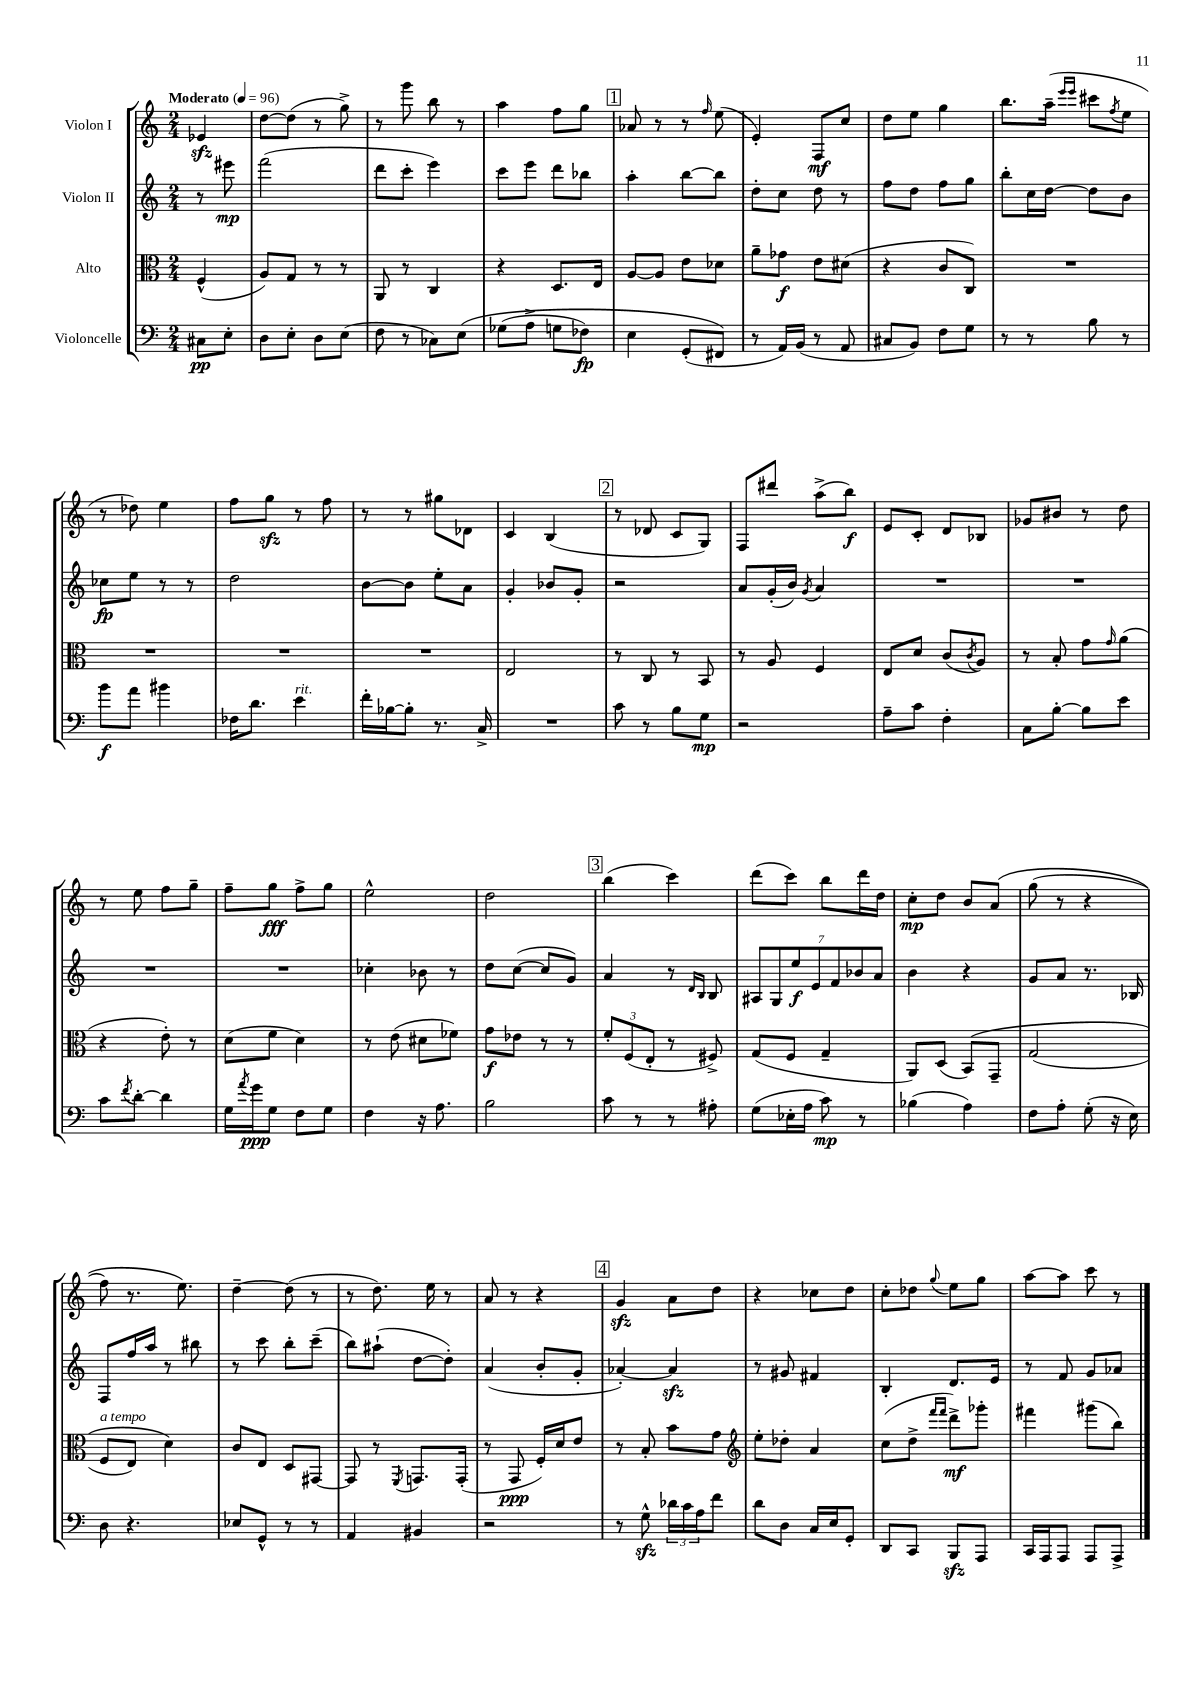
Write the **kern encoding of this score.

**kern	**kern	**kern	**kern
*staff4	*staff3	*staff2	*staff1
*clefF4	*clefC3	*clefG2	*clefG2
*k[]	*k[]	*k[]	*k[]
*M2/4	*M2/4	*M2/4	*M2/4
*MM96	*MM96	*MM96	*MM96
8C#	(4F^^	8r	4e-
8E'	.	8eee#	.
=	=	=	=
8D	8A)	(2fff	[8dd
8E'	8G	.	(8dd]
8D	8r	.	8r
(8E	8r	.	8gg^)
=	=	=	=
8F	8AA	8ddd	8r
8r	8r	8ccc'	8ggg
8C-)	4C	4eee)	8bb
&(8E	.	.	8r
=	=	=	=
(8G-	4r	8ccc	4aa
8A^	.	8eee	.
8G	8.D	8ddd	8ff
8F-)	.	8bb-	8gg
.	16E	.	.
=	=	=	=
4E	[8A	4aa'	8a-
.	8A]	.	8r
(8GG'	8e	[8bb	8r
.	.	.	16qqff
8FF#&)	8d-	8bb]	(8ee
=	=	=	=
8r	8a~	8dd'	4e')
16AA)	8g-	8cc	.
(16BB	.	.	.
8r	8e	8dd	8F
8AA	(8d#	8r	8cc
=	=	=	=
8C#	4r	8ff	8dd
8BB)	.	8dd	8ee
8F	8c	8ff	4gg
8G	8C)	8gg	.
=	=	=	=
8r	2r	8bb'	8.bb
8r	.	16cc	.
.	.	[16dd	(16aa~
.	.	.	16qqeee
.	.	.	16qqeee
8B	.	8dd]	8ccc#
.	.	.	8qff
8r	.	8b	8ee
=	=	=	=
8b	2r	8cc-	8r
8a	.	8ee	8dd-)
4b#	.	8r	4ee
.	.	8r	.
=	=	=	=
16F-	2r	2dd	8ff
8.d	.	.	.
.	.	.	8gg
4e	.	.	8r
.	.	.	8ff
=	=	=	=
16f'	2r	[8b	8r
[16B-	.	.	.
8B-']	.	8b]	8r
8.r	.	8ee'	8gg#
.	.	8a	8d-
16C^	.	.	.
=	=	=	=
2r	2E	4g'	4c
.	.	8b-	(4B
.	.	8g'	.
=	=	=	=
8c	8r	2r	8r
8r	8C	.	8d-
8B	8r	.	8c
8G	8BB	.	8G)
=	=	=	=
2r	8r	8a	8F
.	8A	(16g'	8ddd#
.	.	16b)	.
.	.	8qg	.
.	4F	4a	(8aa^
.	.	.	8bb)
=	=	=	=
8A~	8E	2r	8e
8c	8d	.	8c'
4F'	(8c	.	8d
.	8qc	.	.
.	8A)	.	8B-
=	=	=	=
8C	8r	2r	8g-
[8B'	8B'	.	8b#
8B]	8g	.	8r
.	16qqg	.	.
8e	(8a	.	8dd
=	=	=	=
8c	4r	2r	8r
8qf	.	.	.
[8d'	.	.	8ee
4d]	8e')	.	8ff
.	8r	.	8gg~
=	=	=	=
16G	(8d	2r	8ff~
8qa	.	.	.
16g	.	.	.
8G	8f	.	8gg
8F	4d)	.	8ff^
8G	.	.	8gg
=	=	=	=
4F	8r	4cc-'	2ee^^
.	(8e	.	.
16r	8d#	8b-	.
8.A	.	.	.
.	8f-)	8r	.
=	=	=	=
2B	8g	8dd	2dd
.	8e-	([8cc	.
.	8r	8cc]	.
.	8r	8g)	.
=	=	=	=
8c	12f'	4a	(4bb
.	(12F	.	.
8r	.	.	.
.	12E'	.	.
8r	8r	8r	4ccc)
.	.	16qqd	.
.	.	16qqB	.
8A#'	8F#^)	8B	.
=	=	=	=
(8G	(8G	14A#	(8ddd
.	.	14G	.
16E-'	8F	.	8ccc)
.	.	14ee	.
16A	.	.	.
.	.	14e	.
8c)	4G~	.	8bb
.	.	14f	.
.	.	14b-	.
8r	.	.	16ddd
.	.	14a	.
.	.	.	16dd
=	=	=	=
(4B-	8AA)	4b	8cc'
.	(8D	.	8dd
4A)	&(8BB)	4r	8b
.	8GG~	.	&(8a
=	=	=	=
8F	(2G	8g	(8gg
8A'	.	8a	8r
(8G'	.	8.r	4r
16r	.	.	.
16E)	.	16B-	.
=	=	=	=
8D	8F	8F	8ff)
4.r	8E)	16ff	8.r
.	.	16aa	.
.	4d&)	8r	.
.	.	.	8.ee&)
.	.	8bb#	.
=	=	=	=
8E-	8c	8r	[4dd~
8GG^^	8E	8ccc	.
8r	8D	8bb'	(8dd]
8r	[8GG#	(8ccc~	8r
=	=	=	=
4AA	8GG#]	8bb)	8r
.	8r	(8aa#`	8.dd)
.	8qFF	.	.
4BB#	8.GG	[8dd	.
.	.	.	16ee
.	.	8dd'])	8r
.	(16GG'	.	.
=	=	=	=
2r	8r	(4a	8a
.	8GG	.	8r
.	16F')	8b'	4r
.	16d	.	.
.	8e	8g'	.
=	=	=	=
8r	8r	[4a-')	4g
8G^^	8B'	.	.
24d-	8b	4a-]	8a
24c	.	.	.
24A	.	.	.
8f	8g	.	8dd
=	=	=	=
*	*clefG2	*	*
8d	8ee'	8r	4r
8D	8dd-'	8g#	.
16C	4a	4f#	8cc-
16E	.	.	.
8GG'	.	.	8dd
=	=	=	=
8DD	(8cc	4B'	8cc'
8CC	8dd^	.	8dd-
.	16qqfff	.	.
.	16qqfff	.	8qqgg
8BBB	8ddd^)	8.d	8ee
8AAA	8ggg-'	.	8gg
.	.	16e	.
=	=	=	=
16CC	4fff#	8r	[8aa
16AAA	.	.	.
8AAA	.	8f	8aa]
8AAA	(8ggg#	8g	8ccc
8AAA^	8bb)	8a-	8r
==	==	==	==
*-	*-	*-	*-
